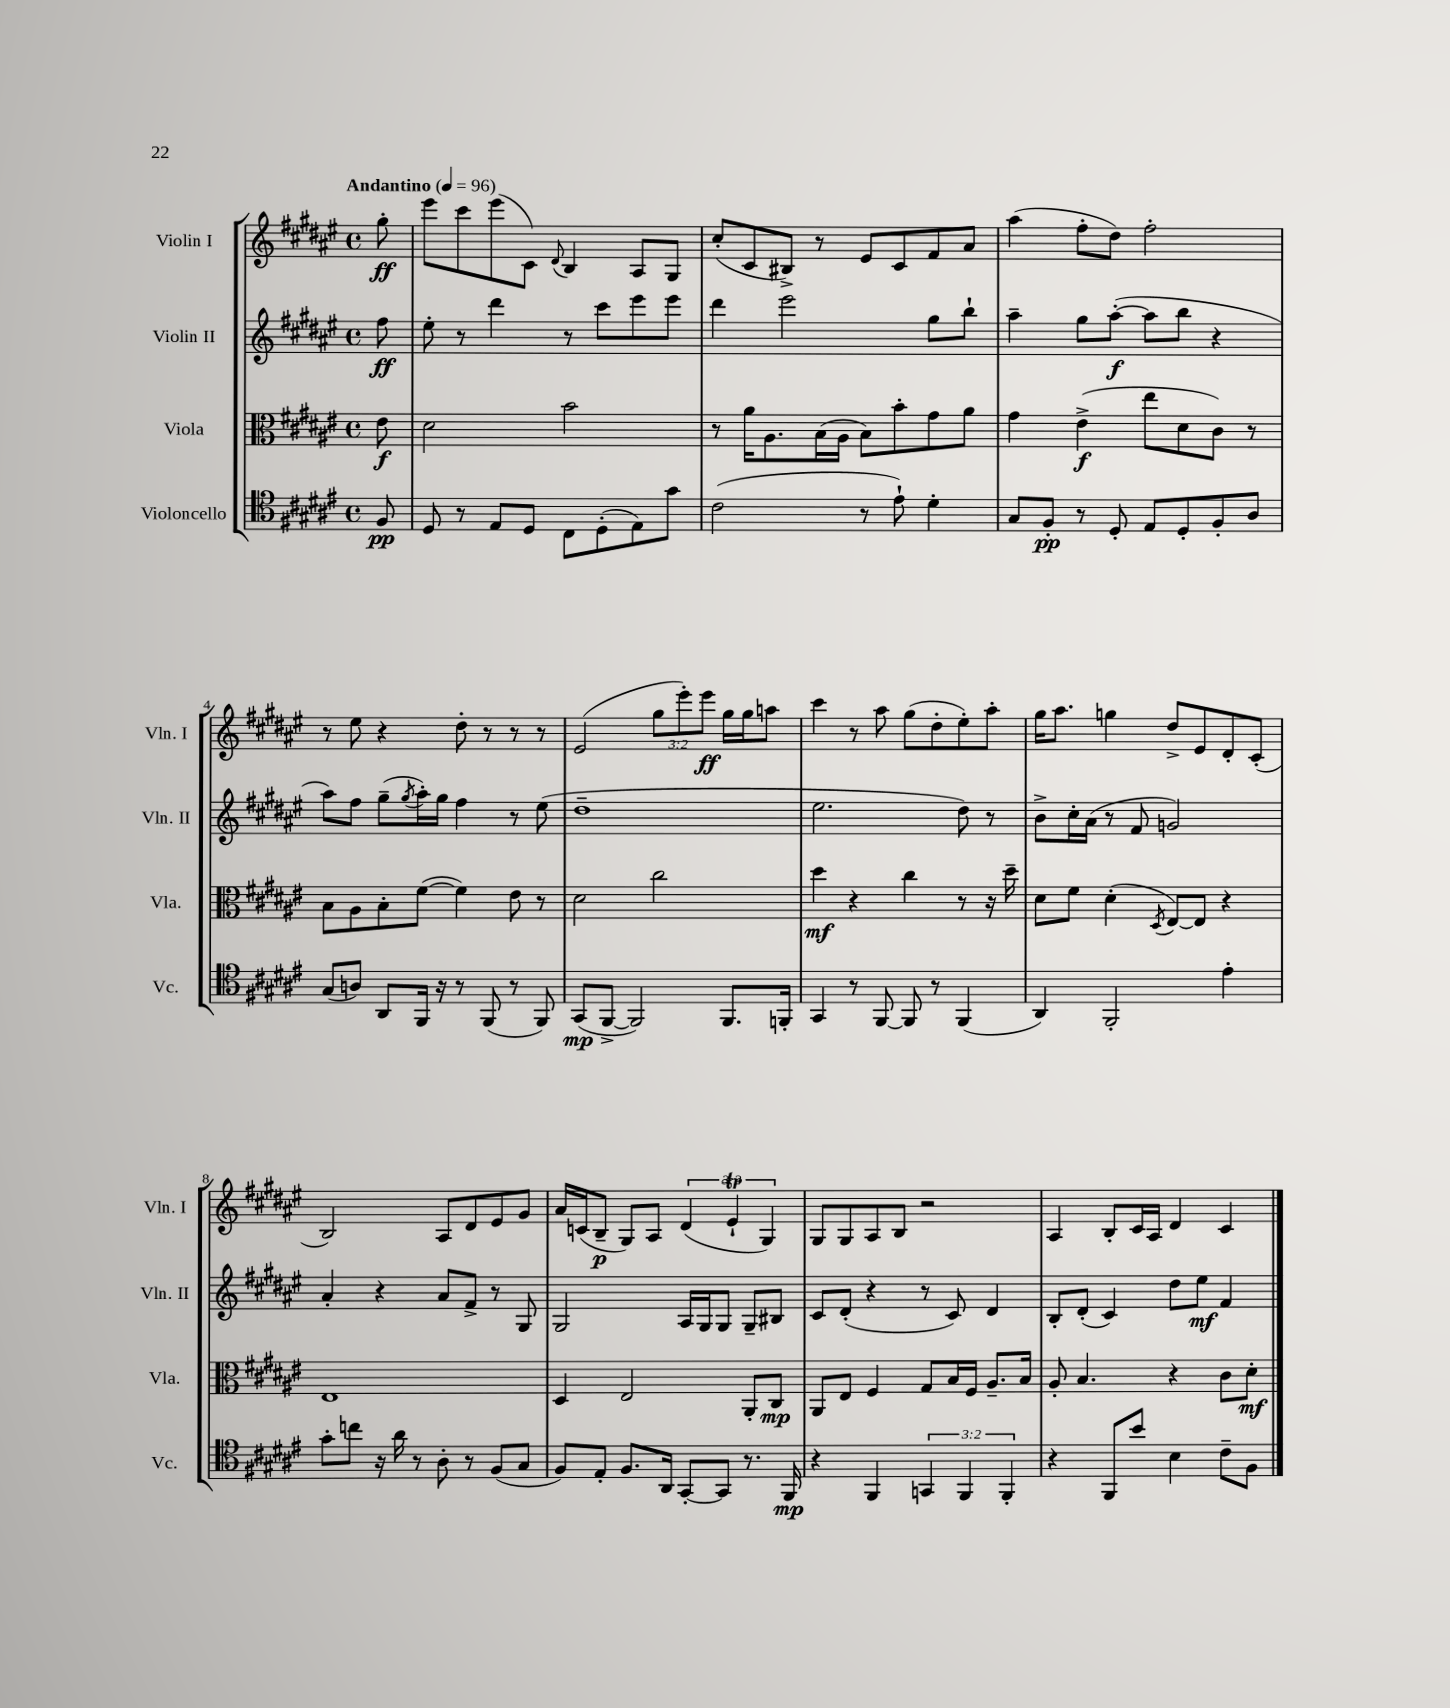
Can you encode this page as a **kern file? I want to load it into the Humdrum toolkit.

**kern	**dynam	**kern	**dynam	**kern	**dynam	**kern	**dynam
*part4	*part4	*part3	*part3	*part2	*part2	*part1	*part1
*staff4	*staff4	*staff3	*staff3	*staff2	*staff2	*staff1	*staff1
*I"Violoncello	*	*I"Viola	*	*I"Violin II	*	*I"Violin I	*
*I'Vc.	*	*I'Vla.	*	*I'Vln. II	*	*I'Vln. I	*
*clefC4	*	*clefC3	*	*clefG2	*	*clefG2	*
*k[f#c#g#d#a#e#]	*	*k[f#c#g#d#a#e#]	*	*k[f#c#g#d#a#e#]	*	*k[f#c#g#d#a#e#]	*
*M4/4	*	*M4/4	*	*M4/4	*	*M4/4	*
*met(c)	*	*met(c)	*	*met(c)	*	*met(c)	*
*MM96	*	*MM96	*	*MM96	*	*MM96	*
=	=	=	=	=	=	=	=
!	!	!	!	!	!	!LO:TX:a:B:t=Andantino	!
8F#/	pp	8e#\	f	8ff#\	ff	8gg#'\	ff
=1	=1	=1	=1	=1	=1	=1	=1
8D#/	.	2d#\	.	8ee#'\	.	8eee#\L	.
8r	.	.	.	8r	.	8ccc#\	.
8E#/L	.	.	.	4ddd#\	.	(8eee#\	.
8D#/J	.	.	.	.	.	8c#\J)	.
.	.	.	.	.	.	8qqd#/	.
8C#\L	.	2b\	.	8r	.	4B/	.
(8D#'\	.	.	.	8ccc#\L	.	.	.
8E#\)	.	.	.	8eee#\	.	8A#/L	.
8g#\J	.	.	.	8eee#\J	.	8G#/J	.
=2	=2	=2	=2	=2	=2	=2	=2
(2c#\	.	8r	.	4ddd#\	.	(8cc#'/L	.
.	.	16a#\KL	.	.	.	8c#/	.
.	.	8.A#\	.	.	.	.	.
.	.	.	.	2eee#\	.	8B#X^/J)	.
.	.	(16B\L	.	.	.	8r	.
.	.	16A#\JJ	.	.	.	.	.
8r	.	8B\L)	.	.	.	8e#/L	.
8e#`\)	.	8b'\	.	.	.	8c#/	.
4d#'\	.	8g#\	.	8gg#\L	.	8f#/	.
.	.	8a#\J	.	8bb`\J	.	8a#/J	.
=3	=3	=3	=3	=3	=3	=3	=3
8G#/L	.	4g#\	.	4aa#~\	.	(4aa#\	.
8F#'/J	pp	.	.	.	.	.	.
8r	.	(4e#^\	f	8gg#\L	.	8ff#'\L	.
8D#'/	.	.	.	([8aa#'\J	f	8dd#\J)	.
8E#/L	.	8ee#\L	.	8aa#\L]	.	2ff#'\	.
8D#'/	.	8d#\	.	8bb\J	.	.	.
8F#'/	.	8c#\J)	.	4r	.	.	.
8A#/J	.	8r	.	.	.	.	.
!!LO:LB:g=z
=4	=4	=4	=4	=4	=4	=4	=4
(8G#/L	.	8B\L	.	8aa#\L)	.	8r	.
8An/J)	.	8A#\	.	8ff#\J	.	8ee#\	.
8AA#/L	.	8B'\	.	(8gg#~\L	.	4r	.
.	.	.	.	8qgg#/	.	.	.
16FF#/Jk	.	([8f#\J	.	16aa#'\L)	.	.	.
16r	.	.	.	16gg#\JJ	.	.	.
8r	.	4f#\])	.	4ff#\	.	8dd#'\	.
(8FF#/	.	.	.	.	.	8r	.
8r	.	8e#\	.	8r	.	8r	.
8FF#/)	.	8r	.	(8ee#\	.	8r	.
=5	=5	=5	=5	=5	=5	=5	=5
(8GG#/L	mp	2d#\	.	1dd#~	.	(2e#/	.
[8FF#^/J	.	.	.	.	.	.	.
2FF#/])	.	.	.	.	.	.	.
.	.	2cc#\	.	.	.	12gg#\L	.
.	.	.	.	.	.	12eee#'\)	.
.	.	.	.	.	.	12eee#\J	ff
8.FF#/L	.	.	.	.	.	16gg#\LL	.
.	.	.	.	.	.	16gg#\J	.
.	.	.	.	.	.	8aan\J	.
16FFn'/Jk	.	.	.	.	.	.	.
=6	=6	=6	=6	=6	=6	=6	=6
4GG#/	.	4dd#\	mf	2.ee#\	.	4ccc#\	.
8r	.	4r	.	.	.	8r	.
[8FF#/	.	.	.	.	.	8aa#\	.
8FF#/]	.	4cc#\	.	.	.	(8gg#\L	.
8r	.	.	.	.	.	8dd#'\	.
(4FF#/	.	8r	.	8dd#\)	.	8ee#'\)	.
.	.	16r	.	8r	.	8aa#'\J	.
.	.	16dd#~\	.	.	.	.	.
=7	=7	=7	=7	=7	=7	=7	=7
4AA#/)	.	8d#\L	.	8b^\L	.	16gg#\KL	.
.	.	.	.	.	.	8.aa#\J	.
.	.	8f#\J	.	16cc#'\L	.	.	.
.	.	.	.	(16a#\JJ	.	.	.
2FF#'/	.	(4d#'\	.	8r	.	4ggn\	.
.	.	.	.	8f#/	.	.	.
.	.	8qD#/	.	.	.	.	.
.	.	[8E#/L)	.	2gn/)	.	8dd#^/L	.
.	.	8E#/J]	.	.	.	8e#/	.
4e#'\	.	4r	.	.	.	8d#'/	.
.	.	.	.	.	.	(8c#'/J	.
!!LO:LB:g=z
=8	=8	=8	=8	=8	=8	=8	=8
8g#'\L	.	1E#	.	4a#'/	.	2B/)	.
8ccn\J	.	.	.	.	.	.	.
16r	.	.	.	4r	.	.	.
16a#\	.	.	.	.	.	.	.
8r	.	.	.	.	.	.	.
8A#'\	.	.	.	8a#/L	.	8A#/L	.
8r	.	.	.	8f#^/J	.	8d#/	.
(8F#/L	.	.	.	8r	.	8e#/	.
8G#/J	.	.	.	8G#/	.	8g#/J	.
=9	=9	=9	=9	=9	=9	=9	=9
8F#/L)	.	4D#/	.	2G#/	.	16a#/LL	.
.	.	.	.	.	.	(16cn/J	.
8E#'/J	.	.	.	.	.	8B~/J	p
8.F#/L	.	2E#/	.	.	.	8G#/L)	.
.	.	.	.	.	.	8A#/J	.
16AA#/Jk	.	.	.	.	.	.	.
[8GG#'/L	.	.	.	16A#/LL	.	(6d#/	.
.	.	.	.	16G#/J	.	.	.
8GG#/J]	.	.	.	8G#/J	.	.	.
.	.	.	.	.	.	6e#t`/	.
8.r	.	8AA#'/L	.	8G#~/L	.	.	.
.	.	.	.	.	.	6G#/)	.
.	.	8C#/J	mp	8B#X/J	.	.	.
16FF#/	mp	.	.	.	.	.	.
=10	=10	=10	=10	=10	=10	=10	=10
4r	.	8AA#/L	.	8c#/L	.	8G#/L	.
.	.	8E#/J	.	(8d#'/J	.	8G#/	.
4FF#/	.	4F#/	.	4r	.	8A#/	.
.	.	.	.	.	.	8B/J	.
6GGn/	.	8G#/L	.	8r	.	2r	.
.	.	16B/L	.	8c#/)	.	.	.
6FF#/	.	.	.	.	.	.	.
.	.	16F#/JJ	.	.	.	.	.
.	.	8.A#~/L	.	4d#/	.	.	.
6FF#'/	.	.	.	.	.	.	.
.	.	16B/Jk	.	.	.	.	.
=11	=11	=11	=11	=11	=11	=11	=11
4r	.	8A#'/	.	8B'/L	.	4A#/	.
.	.	4.B/	.	(8d#'/J	.	.	.
8FF#/L	.	.	.	4c#/)	.	8B'/L	.
8b/J	.	.	.	.	.	16c#/L	.
.	.	.	.	.	.	16A#/JJ	.
4B\	.	4r	.	8dd#\L	.	4d#/	.
.	.	.	.	8ee#\J	mf	.	.
8c#~\L	.	8c#\L	.	4f#/	.	4c#/	.
8F#\J	.	8d#'\J	mf	.	.	.	.
==	==	==	==	==	==	==	==
*-	*-	*-	*-	*-	*-	*-	*-
